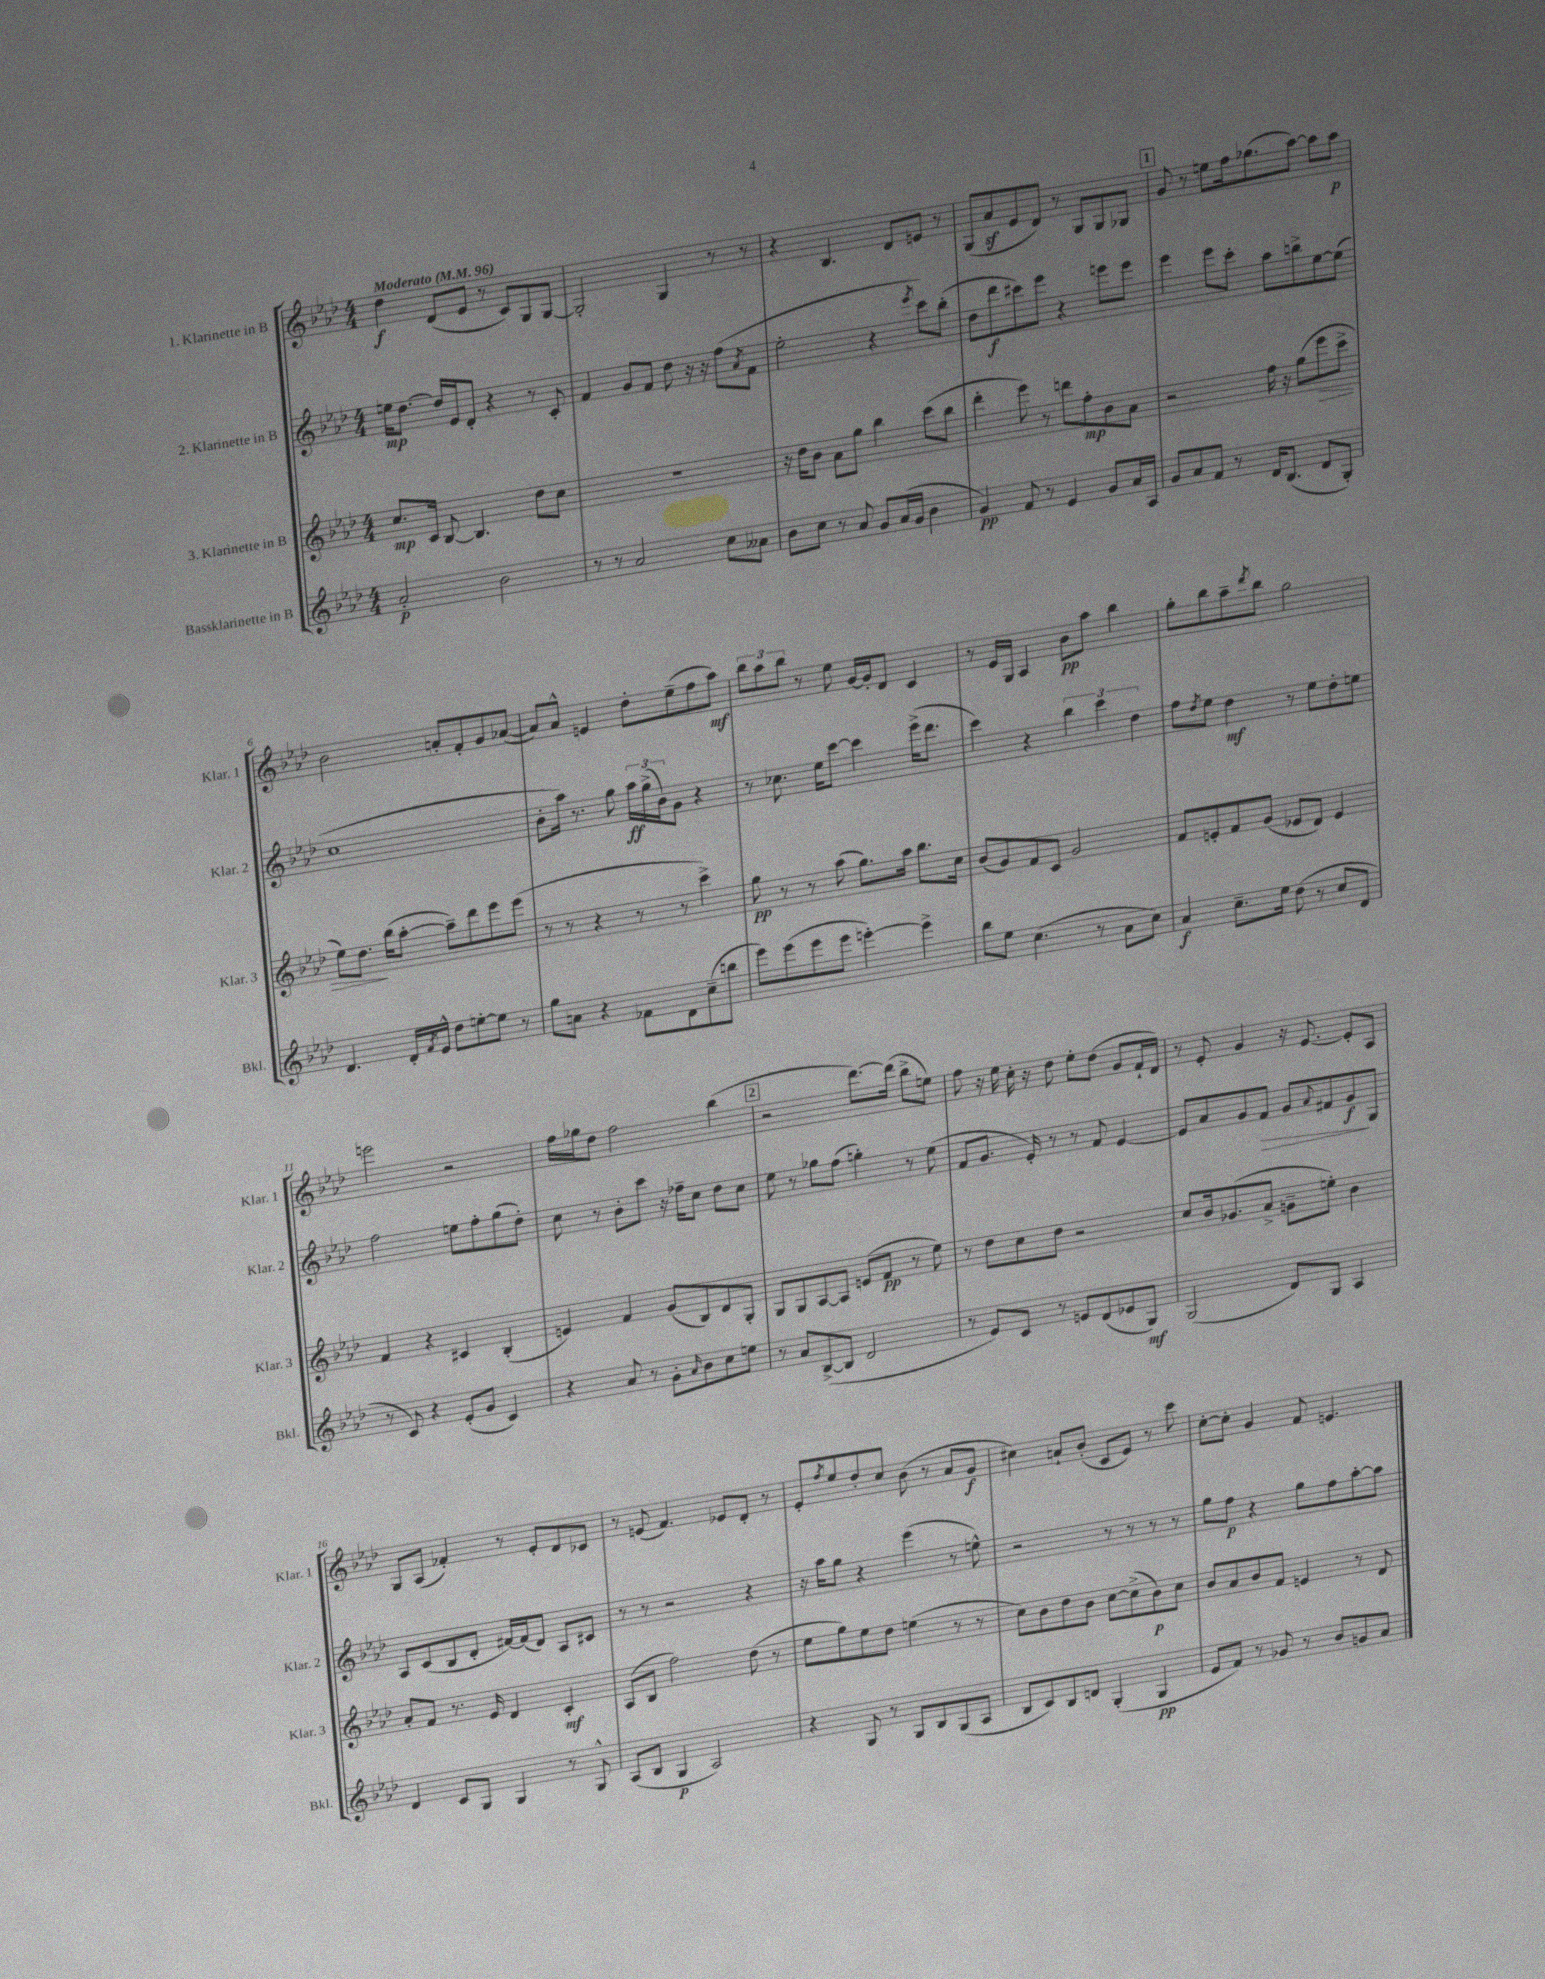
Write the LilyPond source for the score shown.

<<
\new StaffGroup <<
\new Staff = "s0" \with { instrumentName = "1. Klarinette in B" shortInstrumentName = "Klar. 1" } {
    \clef treble \key aes \major \numericTimeSignature \time 4/4 \tempo "Moderato" 4 = 96
    des''4\f des'8( ees'8 r8 c'8) g8 g8~ |
    g2-. g4 r8 r8 |
    r4 bes4. des'8 e'8 r8 |
    g8( aes'8\sf ees'8 des'8) r8 g8 g8 ges8 |
    \mark \markup { \box "1" } g'8 r8 e''8 f''16 ges''8.( aes''8~) aes''8 aes''8\p |
    bes'2 a'8-. f'8-. g'8 aes'8~( |
    aes'8) aes'8-^ e'4 des''8-. ees''8--( f''8 aes''8\mf) |
    \tuplet 3/2 { bes''8 aes''8 bes''8 } r8 ees''8 g'16~ g'16-. des'8 c'4 |
    r8 ees'16 g16 aes4 bes'8\pp aes''8 bes''4 |
    g''8-. bes''8 aes''8-- \acciaccatura { des'''8 } bes''8 g''2 |
    e'''2 r2 |
    f''16 ges''16 des''8 f''2 bes''4( |
    \mark \markup { \box "2" } r2 des'''8.~) des'''16( bes''8-> e''8) |
    f''8 r16 ees''16 c''16-. r16 des''8 ees''8-. des''8( g'8 f'16-! des'16) |
    r8 ees'8-. g'4 r16 ees'8.~ ees'8-. aes8 |
    g8 aes8( fes'4-.) r8 ees'8-. des'8 ces'8 |
    r8 e'8( f'4.) ees'8 des'8-. r8 |
    ees'8-. \acciaccatura { f''8 } ees''8 des''8-. c''8 bes'8( r8 aes'8 g'8\f |
    cis''4) a'8-! bes'8-.( c'8 ees'8) r8 c'''8 |
    c''8~-. c''8-. g'4 f'8 e'4. \bar "|." |
}
\new Staff = "s1" \with { instrumentName = "2. Klarinette in B" shortInstrumentName = "Klar. 2" } {
    \clef treble \key aes \major \numericTimeSignature \time 4/4
    e''16\mp des''8.~ des''16 ees'16 des'8-. r4 r8 c'8-. |
    f'4 g'8 f'8 des''8 r16 r16 f''8( \acciaccatura { aes'8 } f'8 |
    ees''2-. r4 \acciaccatura { ees'''8 } c'''8) bes''8-.( |
    des''8 des'''8\f cis'''8) ees'''8 r4 e'''8 e'''8 |
    \mark \markup { \box "1" } ees'''4 ees'''8 c'''8-. aes''8 b''8-> ees''8~ ees''8( |
    c''1 |
    bes'8-. aes''16) r8. g''8 \tuplet 3/2 { aes''16\ff g''16->( bes'16) } g'8 r4 |
    r8 ces''8. ees''16 c'''8~ c'''4 ees'''16->( des'''8. |
    c'''4) r4 \tuplet 3/2 { bes''4 c'''4 des''4 } |
    f''8 \acciaccatura { des''8 } ees''8 des''4\mf r8 ees''8 des''8-. e''8 |
    f''2 e''8 f''8-. g''8( des''8-.) |
    c''8 r8 bes'8-. c'''8 r16 fes''16-- c''8 des''8 c''8 |
    \mark \markup { \box "2" } ees''8 r8 ges''8 f''8( g''4-.) r8 ees''8( |
    f'8 g'8. ees'16-.) r8 r8 f'8 ees'4~ |
    ees'8 aes'8 g'8 f'8\> g'8 \appoggiatura { aes'8 } fis'8 g'8\f\! g8 |
    aes8 c'8( bes8 des'8-. fis'16~) fis'16( des'8) aes8 cis'8 |
    r8 r8 r2 r4 |
    r16 aes''16 g''8 r4 ees'''4( r8 e''8-^) |
    r2 r8 r8 r8 r8 |
    g''8 f''8\p r4 g''8 f''8 aes''8~-. aes''8 \bar "|." |
}
\new Staff = "s2" \with { instrumentName = "3. Klarinette in B" shortInstrumentName = "Klar. 3" } {
    \clef treble \key aes \major \numericTimeSignature \time 4/4
    c''8.\mp c'16 bes8~ bes4. des''8 c''8 |
    r1 |
    r16 des''16 bes'8 aes'8 g''8 bes''4 c'''8( bes''8 |
    des'''4-. ees'''8) r8 d'''8 f''8-.\mp bes'8 aes'8 |
    \mark \markup { \box "1" } r2 f''16 r16 g''8( ees'''8\> c'''8-> |
    ees''8) des''8.\! bes''16( aes''8~-. aes''8--) des'''8 ees'''8 ees'''8( |
    r8 r8 r4 r8 r8 c'''4->) |
    g''8\pp r8 r8 aes''8( g''8.) aes''16 bes''8. c''16 |
    bes'8( g'8) f'8 c'8 g'2 |
    f'8 e'8-. f'8 g'8( ees'8 des'8) ees'4 |
    f'4 r4 cis'4 bes4-.( |
    e'4) f'4 g'8( bes8) des'8 g8-. |
    \mark \markup { \box "2" } g8 g8 aes8~ aes8 e'8( f'8\pp r8 ees''8) |
    r8 des''8 c''8 des''8 r2 |
    c''8 bes'16 ges'8.( aes'8-> g'8-- e''8-.) bes'4 |
    aes'8-. f'8 r8. ees'16 des'4 c'4-.\mf |
    aes8( bes8 f''2) des''8( r8 |
    ees''8 g''8) ees''8 des''8 e''4( r8 r8 |
    c''8) bes'8 des''8 bes'8 c''8~ c''8->( bes'8\p) c''8 |
    bes'8 aes'8 bes'8 f'8 e'4 r8 des'8 \bar "|." |
}
\new Staff = "s3" \with { instrumentName = "Bassklarinette in B" shortInstrumentName = "Bkl." } {
    \clef treble \key aes \major \numericTimeSignature \time 4/4
    aes'2-.\p bes'2 |
    r8 r8 aes'2 c''8 aeses'8 |
    bes'8 c''8 r8 aes'8 g'8 aes'16( g'16 bes'4 |
    g'4\pp) f'8 r8 ees'4 g'8 aes'16 aes16 |
    \mark \markup { \box "1" } g'8 aes'8 f'8 r8 des'16 bes8.( des'8 g8-.) |
    des'4. des'16-. \acciaccatura { f'8 } ees'16-^ des''8 e''8~-. e''8 r8 |
    g''8 a'8 r4 fes'8 des'8 c''8--( b''8 |
    ees'''8) ees'''8( ees'''8 ees'''8 e'''4~-.) e'''4-> |
    bes''8 ees''8 c''4.( r8 aes'8 c''8) |
    aes'4\f c''8.-- ees''16 des''8( r8 c''8 des'8 |
    r8 c'8) r4 ees'8-.( g'8 c'4) |
    r4 aes'8 r8 g'8-. \grace { aes'16 } bes'8 c''8 e''8 |
    \mark \markup { \box "2" } r8 aes'8 bes8~->( bes8 des'2 |
    r8 ees'8) c'8 r8 e'8 des'8( ees'8 g8\mf) |
    g2( des'8) g8 aes4 |
    des'4 c'8 g8 g4 r8 g8-^ |
    aes8( bes8 g4\p aes2) |
    r4 g8 r8 g8 bes8 g8( aes8 |
    bes8 c'8) bes8 d'8 g4-.( g4\pp |
    ees'8 f'8) r8 ges'8 r8 bes'8 g'8 aes'8 \bar "|." |
}
>>
>>
